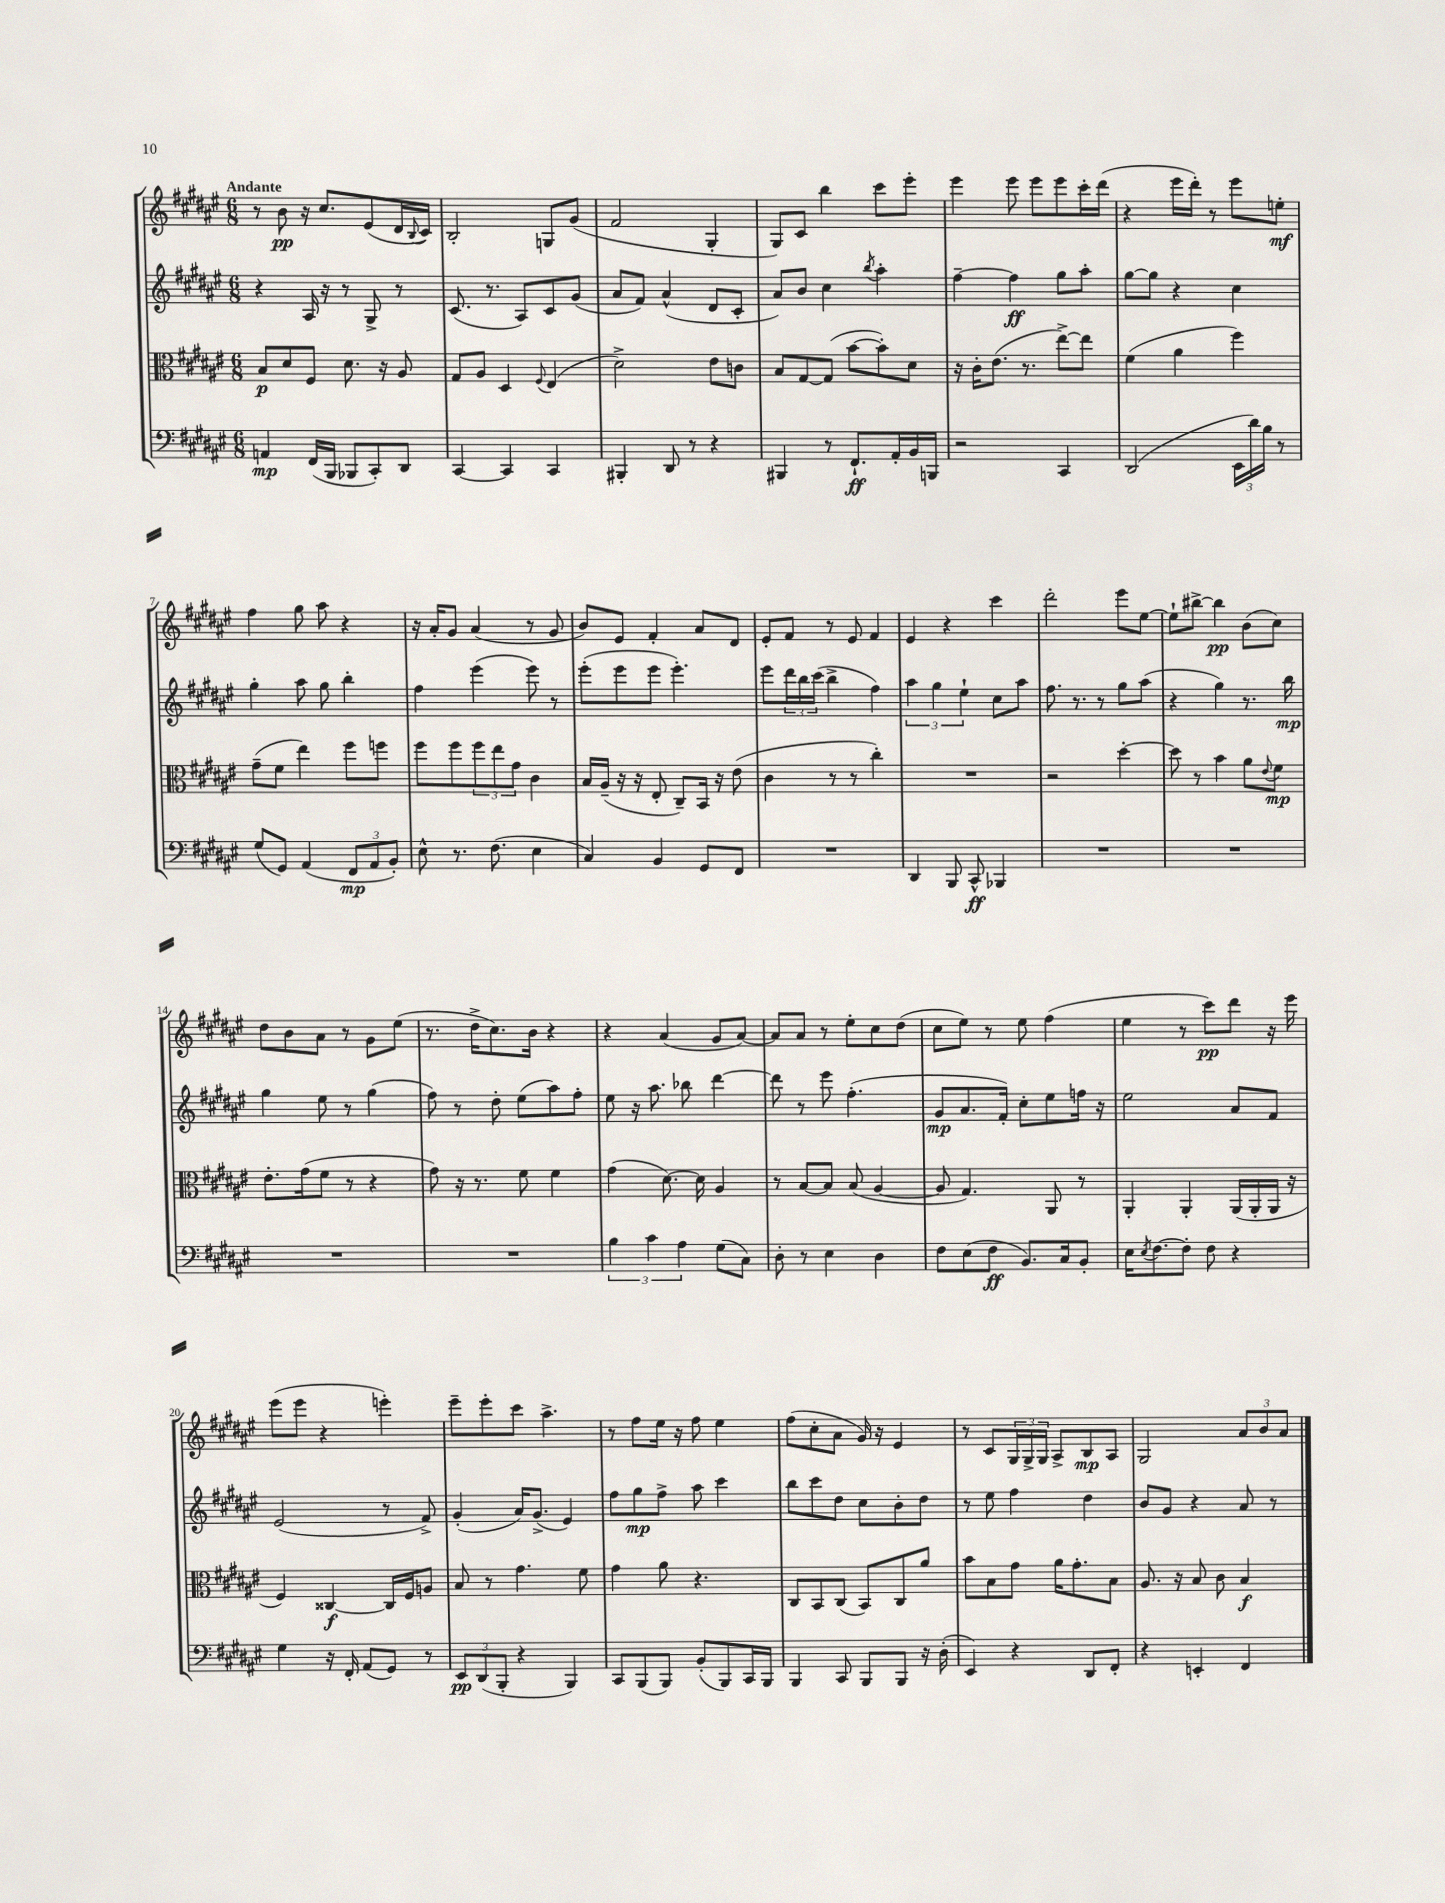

**kern	**dynam	**kern	**dynam	**kern	**dynam	**kern	**dynam
*part4	*part4	*part3	*part3	*part2	*part2	*part1	*part1
*staff4	*staff4	*staff3	*staff3	*staff2	*staff2	*staff1	*staff1
*clefF4	*	*clefC3	*	*clefG2	*	*clefG2	*
*k[f#c#g#d#a#e#]	*	*k[f#c#g#d#a#e#]	*	*k[f#c#g#d#a#e#]	*	*k[f#c#g#d#a#e#]	*
*M6/8	*	*M6/8	*	*M6/8	*	*M6/8	*
=1	=1	=1	=1	=1	=1	=1	=1
!	!	!	!	!	!	!LO:TX:a:B:t=Andante	!
4AAn/	mp	8B/L	p	4r	.	8r	.
.	.	8d#/	.	.	.	8b\	pp
(16FF#/LL	.	8F#/J	.	16A#/	.	16r	.
16BBB/JJ	.	.	.	16r	.	8.cc#/L	.
8BBB-X/L	.	8.d#\	.	8r	.	.	.
8CC#'/)	.	.	.	8G#^/	.	(8e#/	.
.	.	16r	.	.	.	.	.
8DD#/J	.	8A#/	.	8r	.	16d#/L	.
.	.	.	.	.	.	8qqB/	.
.	.	.	.	.	.	16c#/JJ)	.
=2	=2	=2	=2	=2	=2	=2	=2
[4CC#/	.	8G#/L	.	(8.c#/	.	2B'/	.
.	.	8A#/J	.	.	.	.	.
.	.	.	.	8.r	.	.	.
4CC#/]	.	4D#/	.	.	.	.	.
.	.	.	.	8A#/L)	.	.	.
.	.	8qqF#/	.	.	.	.	.
4CC#/	.	(4E#/	.	8c#/	.	8Gn/L	.
.	.	.	.	(8g#/J	.	(8g#/J	.
=3	=3	=3	=3	=3	=3	=3	=3
4BBB#X'/	.	2d#^\)	.	8a#/L	.	2f#/	.
.	.	.	.	8f#/J)	.	.	.
8DD#/	.	.	.	(4a#^^/	.	.	.
8r	.	.	.	.	.	.	.
4r	.	8e#\L	.	8d#/L	.	4G#'/	.
.	.	8cn\J	.	8c#'/J	.	.	.
=4	=4	=4	=4	=4	=4	=4	=4
4BBB#X/	.	8B/L	.	8a#/L)	.	8G#/L)	.
.	.	[8G#/	.	8b/J	.	8c#/J	.
8r	.	(8G#/J]	.	4cc#\	.	4bb\	.
8.FF#`/L	ff	[8b\L	.	.	.	.	.
.	.	.	.	8qbb/	.	.	.
.	.	8b'\])	.	4aa#'\	.	8ccc#\L	.
16AA#'/L	.	.	.	.	.	.	.
16BB/	.	8d#\J	.	.	.	8eee#'\J	.
16BBBn/JJ	.	.	.	.	.	.	.
=5	=5	=5	=5	=5	=5	=5	=5
2r	.	16r	.	[4ff#~\	.	4eee#\	.
.	.	16c#'\KL	.	.	.	.	.
.	.	(8.e#\J	.	.	.	.	.
.	.	.	.	4ff#\]	ff	8eee#\	.
.	.	8.r	.	.	.	.	.
.	.	.	.	.	.	8eee#\L	.
4CC#/	.	[8ee#^\L)	.	8gg#\L	.	8eee#\	.
.	.	8ee#\J]	.	8aa#'\J	.	16ccc#'\L	.
.	.	.	.	.	.	(16ddd#\JJ	.
=6	=6	=6	=6	=6	=6	=6	=6
(2DD#/	.	(4f#\	.	[8gg#\L	.	4r	.
.	.	.	.	8gg#\J]	.	.	.
.	.	4a#\	.	4r	.	16eee#\LL	.
.	.	.	.	.	.	16ddd#'\JJ)	.
.	.	.	.	.	.	8r	.
24EE#\LL	.	4ff#\)	.	4cc#\	.	8eee#\L	.
24d#\)	.	.	.	.	.	.	.
24B\JJ	.	.	.	.	.	.	.
8r	.	.	.	.	.	8een'\J	mf
!!LO:LB:g=z
=7	=7	=7	=7	=7	=7	=7	=7
(8G#/L	.	(8g#~\L	.	4gg#'\	.	4ff#\	.
8GG#/J)	.	8f#\J	.	.	.	.	.
(4AA#/	.	4ee#\)	.	8aa#\	.	8gg#\	.
.	.	.	.	8gg#\	.	8aa#\	.
12FF#/L	mp	8ff#\L	.	4bb'\	.	4r	.
12AA#/	.	.	.	.	.	.	.
.	.	8ffn\J	.	.	.	.	.
12BB'/J)	.	.	.	.	.	.	.
=8	=8	=8	=8	=8	=8	=8	=8
8E#^^\	.	8ff#\L	.	4ff#\	.	16r	.
.	.	.	.	.	.	16a#'/KL	.
8.r	.	8ff#\	.	.	.	8g#/J	.
.	.	12ff#\	.	(4eee#\	.	(4a#/	.
(8.F#\	.	.	.	.	.	.	.
.	.	12ee#\	.	.	.	.	.
.	.	12g#\J	.	.	.	.	.
4E#\	.	4c#\	.	8eee#\)	.	8r	.
.	.	.	.	8r	.	8g#/	.
=9	=9	=9	=9	=9	=9	=9	=9
4C#/)	.	16B/LL	.	(8eee#'\L	.	8b/L)	.
.	.	(16A#~/JJ	.	.	.	.	.
.	.	16r	.	8eee#\	.	8e#/J	.
.	.	16r	.	.	.	.	.
4BB/	.	8E#'/	.	8eee#\J	.	4f#'/	.
.	.	8C#~/L)	.	4.eee#'\)	.	.	.
8GG#/L	.	16BB/Jk	.	.	.	8a#/L	.
.	.	16r	.	.	.	.	.
8FF#/J	.	(8e#\	.	.	.	8d#/J	.
=10	=10	=10	=10	=10	=10	=10	=10
2.r	.	4c#\	.	8eee#\L	.	8e#'/L	.
.	.	.	.	24ddd#\L	.	8f#/J	.
.	.	.	.	24bb\	.	.	.
.	.	.	.	(24ccc#\JJ	.	.	.
.	.	8r	.	4bb^\	.	8r	.
.	.	8r	.	.	.	8e#/	.
.	.	4cc#'\)	.	4ff#\)	.	4f#/	.
=11	=11	=11	=11	=11	=11	=11	=11
4DD#/	.	2.r	.	6aa#\	.	4e#/	.
.	.	.	.	6gg#\	.	.	.
8BBB/	.	.	.	.	.	4r	.
.	.	.	.	6ee#`\	.	.	.
8CC#^^/	ff	.	.	.	.	.	.
4BBB-X/	.	.	.	8cc#\L	.	4ccc#\	.
.	.	.	.	8aa#\J	.	.	.
=12	=12	=12	=12	=12	=12	=12	=12
2.r	.	2r	.	8.ff#\	.	2ddd#'\	.
.	.	.	.	8.r	.	.	.
.	.	.	.	8r	.	.	.
.	.	[4dd#'\	.	8gg#\L	.	8eee#\L	.
.	.	.	.	(8aa#\J	.	[8ee#\J	.
=13	=13	=13	=13	=13	=13	=13	=13
2.r	.	8dd#\]	.	4r	.	8ee#`\L]	.
.	.	8r	.	.	.	[8bb#X^\J	.
.	.	4b\	.	4gg#\)	.	4bb#\]	pp
.	.	8a#\L	.	8.r	.	(8b\L	.
.	.	8qqe#/	.	.	.	.	.
.	.	8f#\J	mp	.	.	8cc#\J)	.
.	.	.	.	16bb\	mp	.	.
!!LO:LB:g=z
=14	=14	=14	=14	=14	=14	=14	=14
2.r	.	8.e#'\L	.	4gg#\	.	8dd#\L	.
.	.	.	.	.	.	8b\	.
.	.	(16g#\k	.	.	.	.	.
.	.	8f#\J	.	8ee#\	.	8a#\J	.
.	.	8r	.	8r	.	8r	.
.	.	4r	.	(4gg#\	.	8g#\L	.
.	.	.	.	.	.	(8ee#\J	.
=15	=15	=15	=15	=15	=15	=15	=15
2.r	.	8g#\)	.	8ff#\)	.	8.r	.
.	.	16r	.	8r	.	.	.
.	.	8.r	.	.	.	16dd#^\KL	.
.	.	.	.	8dd#'\	.	8.cc#\)	.
.	.	8f#\	.	(8ee#\L	.	.	.
.	.	.	.	.	.	16b\Jk	.
.	.	4f#\	.	8aa#\)	.	4r	.
.	.	.	.	8ff#'\J	.	.	.
=16	=16	=16	=16	=16	=16	=16	=16
6B\	.	(4g#\	.	8ee#\	.	4r	.
.	.	.	.	16r	.	.	.
6c#\	.	.	.	.	.	.	.
.	.	.	.	8.aa#\	.	.	.
.	.	[8.d#\)	.	.	.	(4a#/	.
6A#\	.	.	.	.	.	.	.
.	.	.	.	8bb-X\	.	.	.
.	.	16d#\]	.	.	.	.	.
(8G#\L	.	4A#/	.	[4ddd#\	.	8g#/L	.
8C#\J)	.	.	.	.	.	[8a#/J)	.
=17	=17	=17	=17	=17	=17	=17	=17
8D#'\	.	8r	.	8ddd#\]	.	8a#/L]	.
8r	.	[8B/L	.	8r	.	8a#/J	.
4E#\	.	8B/J]	.	8eee#\	.	8r	.
.	.	(8B/	.	(4.ff#'\	.	8ee#'\L	.
4D#\	.	[4A#/	.	.	.	8cc#\	.
.	.	.	.	.	.	(8dd#\J	.
=18	=18	=18	=18	=18	=18	=18	=18
8F#\L	.	8A#/]	.	8g#/L	mp	8cc#\L	.
(8E#\	.	4.G#/)	.	8.a#/	.	8ee#\J)	.
8F#\J	ff	.	.	.	.	8r	.
.	.	.	.	16f#'/Jk)	.	.	.
8.BB/L)	.	.	.	8cc#'\L	.	8ee#\	.
.	.	8AA#/	.	8ee#\	.	(4ff#\	.
16C#/k	.	.	.	.	.	.	.
8BB'/J	.	8r	.	16ffn\Jk	.	.	.
.	.	.	.	16r	.	.	.
=19	=19	=19	=19	=19	=19	=19	=19
16E#\KL	.	4AA#'/	.	2ee#\	.	4ee#\	.
8qE#/	.	.	.	.	.	.	.
[8.F#\	.	.	.	.	.	.	.
8F#'\J]	.	4AA#'/	.	.	.	8r	.
8F#\	.	.	.	.	.	8ccc#\L)	pp
4r	.	(16AA#/LL	.	8a#/L	.	8ddd#\J	.
.	.	16AA#'/	.	.	.	.	.
.	.	16AA#/JJ	.	8f#/J	.	16r	.
.	.	16r	.	.	.	16eee#\	.
!!LO:LB:g=z
=20	=20	=20	=20	=20	=20	=20	=20
4G#\	.	4F#/)	.	(2e#/	.	(8eee#\L	.
.	.	.	.	.	.	8eee#\J	.
16r	.	[4C##X/	f	.	.	4r	.
16FF#'/	.	.	.	.	.	.	.
(8AA#/L	.	.	.	.	.	.	.
8GG#/J)	.	16C##/LL]	.	8r	.	4eeen'\)	.
.	.	16F#/J	.	.	.	.	.
8r	.	8An/J	.	8f#^/)	.	.	.
=21	=21	=21	=21	=21	=21	=21	=21
12EE#/L	pp	8B/	.	(4g#'/	.	8eee#~\L	.
(12DD#/	.	.	.	.	.	.	.
.	.	8r	.	.	.	8eee#'\	.
12BBB'/J	.	.	.	.	.	.	.
4r	.	4.g#\	.	16a#/KL)	.	8ccc#\J	.
.	.	.	.	(8.g#^/J	.	.	.
.	.	.	.	.	.	4.aa#^\	.
4BBB/)	.	.	.	4e#/)	.	.	.
.	.	8f#\	.	.	.	.	.
=22	=22	=22	=22	=22	=22	=22	=22
8CC#/L	.	4g#\	.	8ff#\L	.	8r	.
(8BBB/	.	.	.	8gg#\	mp	8ff#\L	.
8BBB/J)	.	8a#\	.	8ff#^\J	.	16ee#\Jk	.
.	.	.	.	.	.	16r	.
(8BB'/L	.	4.r	.	8aa#\	.	8ff#\	.
8BBB/)	.	.	.	4ccc#\	.	4ee#\	.
16CC#/L	.	.	.	.	.	.	.
16BBB/JJ	.	.	.	.	.	.	.
=23	=23	=23	=23	=23	=23	=23	=23
4BBB/	.	8C#/L	.	8bb\L	.	(8ff#\L	.
.	.	8BB/	.	8ccc#\	.	8cc#'\	.
8CC#/	.	(8C#/J	.	8dd#\J	.	8a#\J	.
8BBB/L	.	8BB/L)	.	8cc#\L	.	16g#/)	.
.	.	.	.	.	.	16r	.
8BBB/J	.	8C#/	.	8b'\	.	4e#/	.
16r	.	8a#/J	.	8dd#\J	.	.	.
(16D#'\	.	.	.	.	.	.	.
=24	=24	=24	=24	=24	=24	=24	=24
4EE#/)	.	8b\L	.	8r	.	8r	.
.	.	8B\	.	8ee#\	.	8c#/L	.
4r	.	8g#\J	.	4ff#\	.	24G#/L	.
.	.	.	.	.	.	24G#^/	.
.	.	.	.	.	.	24G#/JJ	.
.	.	16a#\KL	.	.	.	8A#^/L	.
.	.	8.g#'\	.	.	.	.	.
8DD#/L	.	.	.	4dd#\	.	8B/	mp
8FF#'/J	.	8B\J	.	.	.	8A#/J	.
=25	=25	=25	=25	=25	=25	=25	=25
4r	.	8.A#/	.	8b/L	.	2G#/	.
.	.	.	.	8g#/J	.	.	.
.	.	16r	.	.	.	.	.
4EEn'/	.	8B/	.	4r	.	.	.
.	.	8c#\	.	.	.	.	.
4FF#/	.	4B/	f	8a#/	.	12a#/L	.
.	.	.	.	.	.	12b/	.
.	.	.	.	8r	.	.	.
.	.	.	.	.	.	12a#/J	.
==	==	==	==	==	==	==	==
*-	*-	*-	*-	*-	*-	*-	*-
